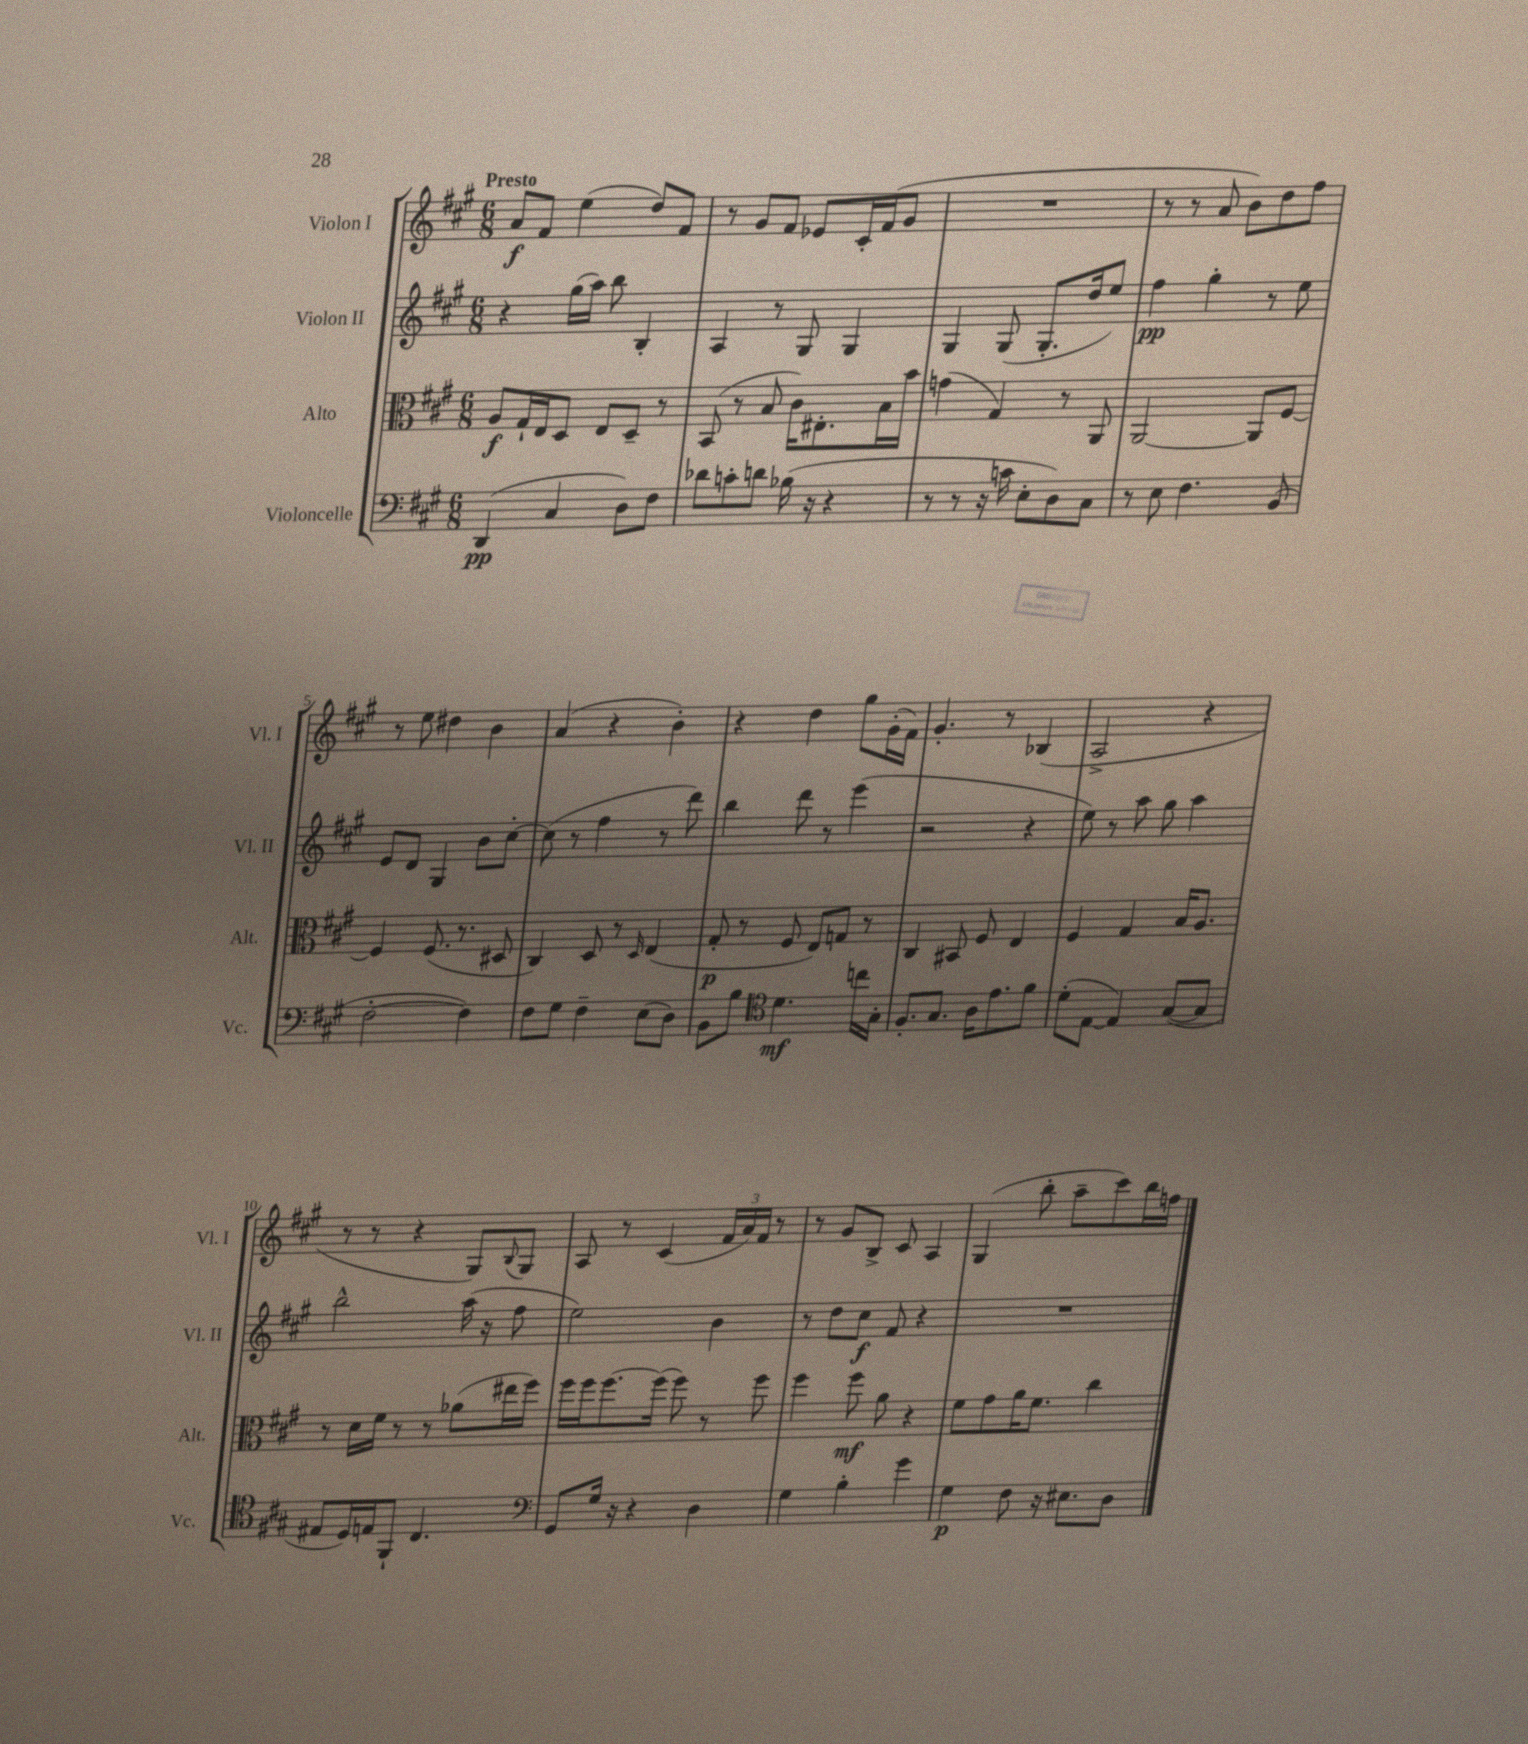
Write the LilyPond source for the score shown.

<<
\new StaffGroup <<
\new Staff = "s0" \with { instrumentName = "Violon I" shortInstrumentName = "Vl. I" } {
    \clef treble \key a \major \numericTimeSignature \time 6/8 \tempo "Presto"
    a'8\f fis'8 e''4( d''8) fis'8 |
    r8 gis'8 fis'8 ees'8 cis'16-. fis'16( gis'8 |
    R2. |
    r8 r8 a'8 b'8) d''8 fis''8 |
    r8 e''8 dis''4 b'4 |
    a'4( r4 b'4-.) |
    r4 d''4 gis''8 gis'16-.( fis'16) |
    gis'4.-. r8 bes4( |
    a2-> r4 |
    r8 r8 r4 gis8) \appoggiatura { b8 } gis8 |
    a8 r8 cis'4( \tuplet 3/2 { fis'16 a'16) fis'16 } r8 |
    r8 gis'8 b8-> cis'8 a4 |
    gis4( b''8-. a''8-- cis'''8) b''16 f''16 \bar "|." |
}
\new Staff = "s1" \with { instrumentName = "Violon II" shortInstrumentName = "Vl. II" } {
    \clef treble \key a \major \numericTimeSignature \time 6/8
    r4 gis''16( a''16) b''8 b4-. |
    a4 r8 gis8 gis4 |
    gis4 gis8( gis8.-. d''16 e''8) |
    fis''4\pp gis''4-. r8 e''8 |
    e'8 d'8 gis4 b'8 cis''8~-. |
    cis''8( r8 fis''4 r8 d'''8) |
    b''4 d'''8 r8 e'''4( |
    r2 r4 |
    e''8) r8 a''8 gis''8 a''4 |
    b''2-^ a''16( r16 fis''8 |
    e''2) b'4 |
    r8 d''8 cis''8\f fis'8 r4 |
    R2. \bar "|." |
}
\new Staff = "s2" \with { instrumentName = "Alto" shortInstrumentName = "Alt." } {
    \clef alto \key a \major \numericTimeSignature \time 6/8
    a8\f gis16-! e16 d8 e8 d8-- r8 |
    b,8( r8 b8 cis'16) eis8.-. b16 b'16 |
    g'4( gis4) r8 a,8 |
    a,2~ a,8 fis8~ |
    fis4 fis8.( r8. dis8 |
    cis4) d8 r8 \grace { d16 } e4( |
    gis8-.\p r8 fis8 e8) g8 r8 |
    cis4 bis,8 fis8 e4 |
    fis4 gis4 b16 a8. |
    r8 d'16 fis'16 r8 r8 aes'8( eis''16 fis''16) |
    fis''16 fis''16 fis''8.~ fis''16( fis''8) r8 fis''8 |
    fis''4 fis''8\mf a'8 r4 |
    fis'8 gis'8 a'16 fis'8. cis''4 \bar "|." |
}
\new Staff = "s3" \with { instrumentName = "Violoncelle" shortInstrumentName = "Vc." } {
    \clef bass \key a \major \numericTimeSignature \time 6/8
    d,4\pp( cis4 d8) fis8 |
    des'8 c'8-. d'8 bes16( r16 r4 |
    r8 r8 r16 c'16 e8-. d8) cis8 |
    r8 e8 fis4. b,8( |
    fis2~-. fis4) |
    fis8 gis8 fis4-- e8( d8) |
    b,8 b8 \clef tenor d'4.\mf c''16 gis16-. |
    fis8.-. gis8. a16 e'8. fis'8 |
    d'8-.( e8~ e4) gis8~( gis8 |
    eis8 d16) e16 fis,8-! cis4. |
    \clef bass gis,8 gis16 r16 r4 d4 |
    gis4 b4-. gis'4 |
    gis4\p fis8 r16 eis8. d8 \bar "|." |
}
>>
>>
